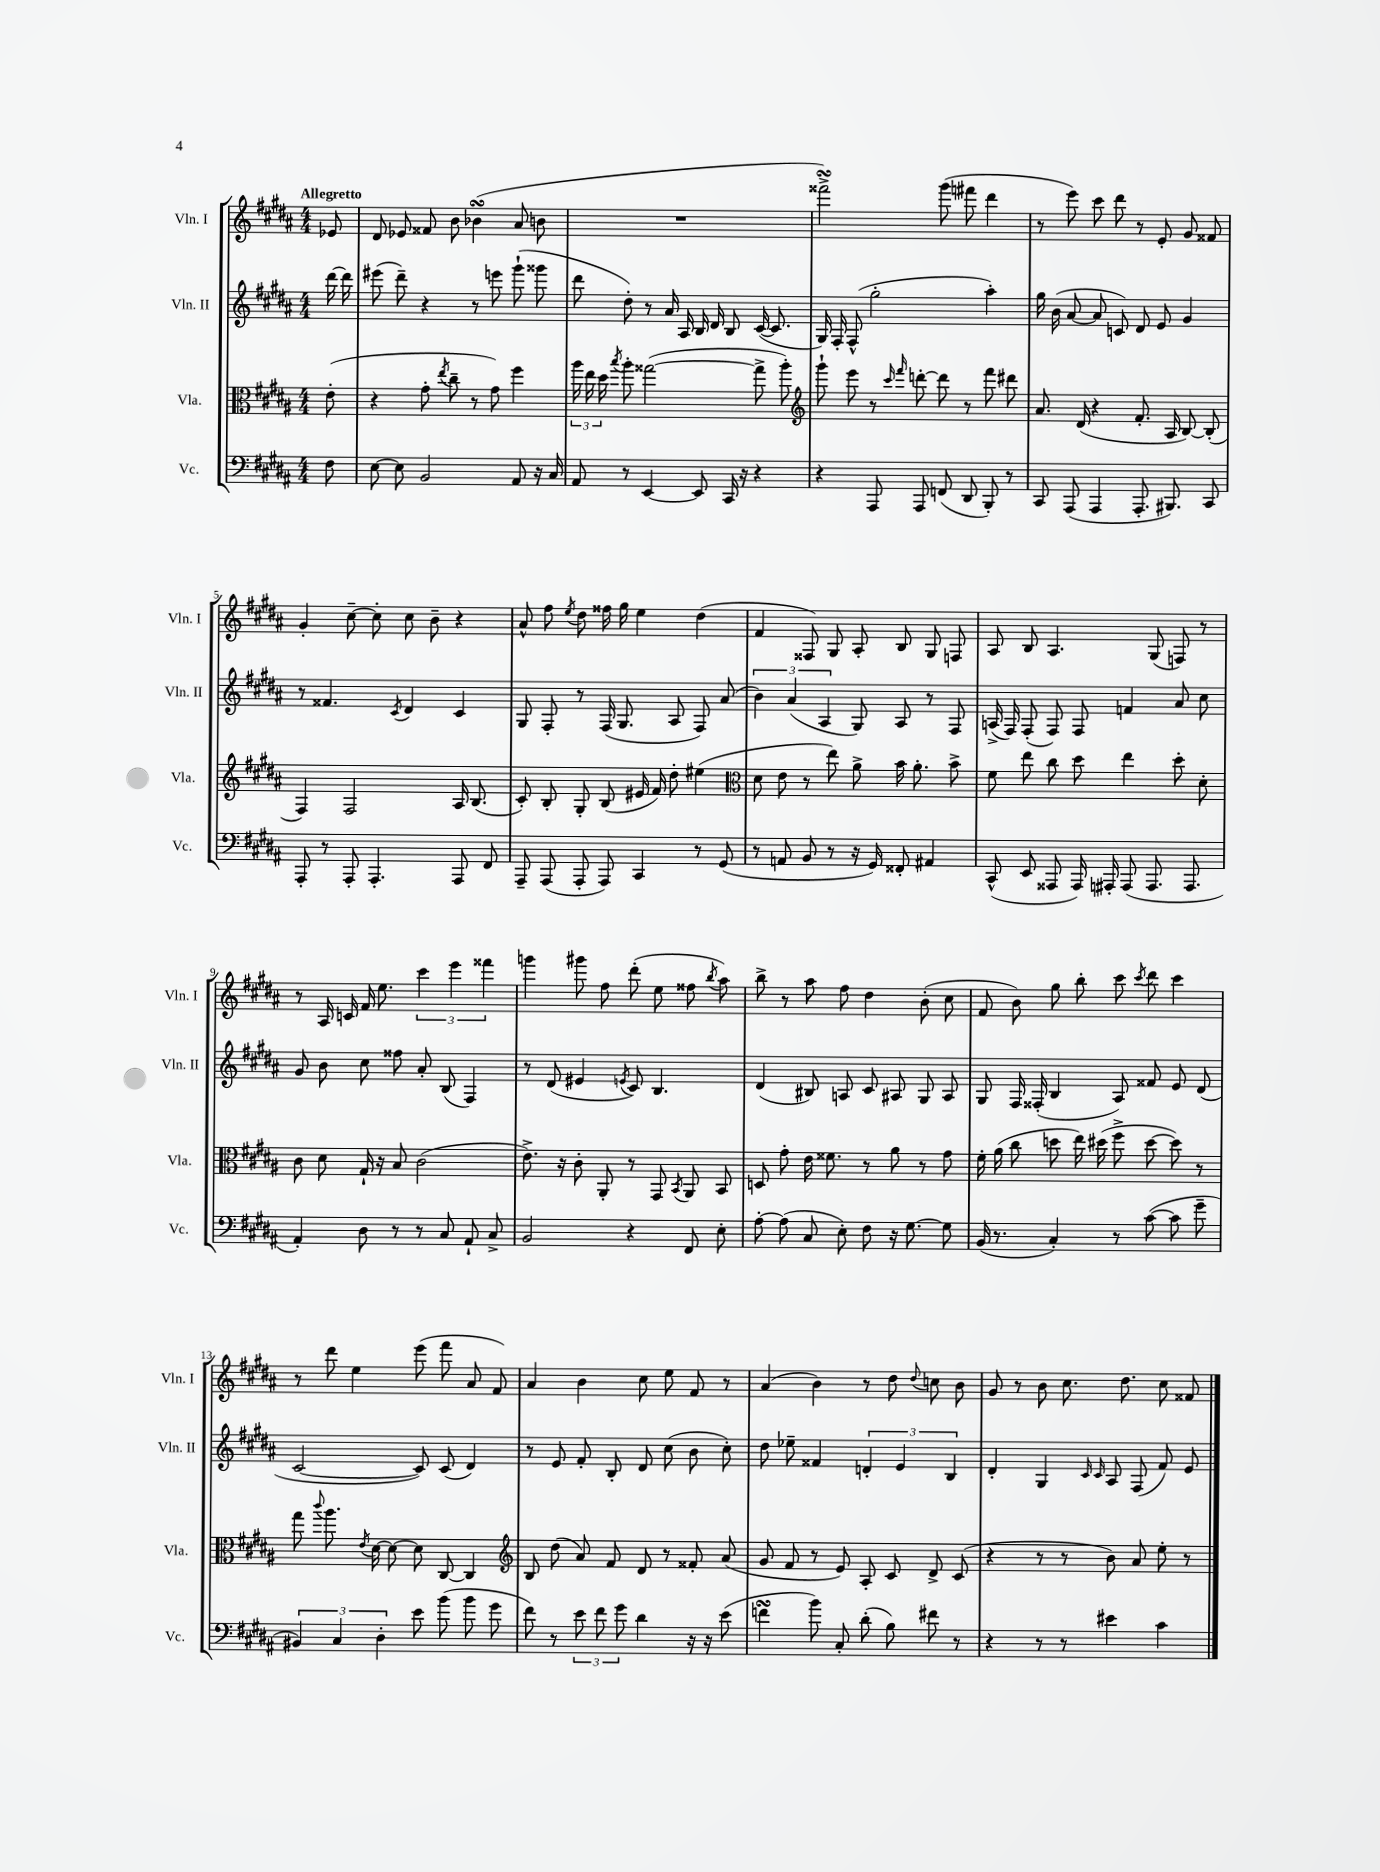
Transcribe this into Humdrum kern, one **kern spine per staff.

**kern	**kern	**kern	**kern
*part4	*part3	*part2	*part1
*staff4	*staff3	*staff2	*staff1
*I"Vc.	*I"Vla.	*I"Vln. II	*I"Vln. I
*I'Vc.	*I'Vla.	*I'Vln. II	*I'Vln. I
*clefF4	*clefC3	*clefG2	*clefG2
*k[f#c#g#d#a#]	*k[f#c#g#d#a#]	*k[f#c#g#d#a#]	*k[f#c#g#d#a#]
*M4/4	*M4/4	*M4/4	*M4/4
=	=	=	=
!	!	!	!LO:TX:a:B:t=Allegretto
8F#\	(8e'\	[16ddd#\	8e-X/
.	.	16ddd#\]	.
=1	=1	=1	=1
[8E\	4r	(8eee#X\	8d#/
8E\]	.	8ddd#~\)	8e-X/
2BB/	8g#'\	4r	8f##X/
.	8qee/	.	.
.	8cc#~\	.	8b\
.	8r	8r	(4b-XsSSs\
.	8g#\)	8eeen\	.
8AA#/	4ff#\	(8ggg#`\	8a#/
16r	.	8ggg##X\	8bn\
16C#/	.	.	.
=2	=2	=2	=2
8AA#/	24aa#\	8ddd#\	1r
.	24ee\	.	.
.	24dd#\	.	.
.	8qbb/	.	.
8r	8aa#'\	8dd#'\)	.
[4EE/	([2gg##X\	8r	.
.	.	16a#/	.
.	.	16A#/	.
8EE/]	.	16B/	.
.	.	16d#/	.
16CC#/	.	8B/	.
16r	.	.	.
4r	8gg##^\]	([16c#/	.
.	.	8.c#/]	.
.	8aa#'\)	.	.
=3	=3	=3	=3
*	*clefG2	*	*
4r	8ggg#`\	16G#/)	2fff##XsSsS^\)
.	.	16F#'/	.
.	8eee\	(8F#^^/	.
8AAA#/	8r	2gg#'\	.
.	16qqccc#/	.	.
.	16qqfff#/	.	.
8AAA#/	[8dddn'\	.	.
(8FFn/	8ddd\]	.	(8ggg#\
8DD#/	8r	.	8fff#X\
8BBB'/)	8fff#\	4aa#'\)	4ddd#\
8r	8ddd#X\	.	.
=4	=4	=4	=4
8CC#/	8.a#/	16gg#\	8r
.	.	(16b\	.
(8AAA#/	.	[8a#/	8eee\)
.	(16d#/	.	.
4AAA#/	4r	8a#/]	8ccc#\
.	.	8cn/)	8ddd#\
8.AAA#'/	8.f#'/	8d#/	8r
.	.	8e/	8e'/
8.BBB#X/)	16A#/	.	.
.	[8B/)	4g#/	8g#/
8CC#/	(8B'/]	.	8f##X/
!!LO:LB:g=z
=5	=5	=5	=5
8AAA#'/	4F#/)	8r	4g#'/
8r	.	4.f##X/	.
8AAA#'/	2F#/	.	[8cc#~\
4.AAA#'/	.	.	8cc#'\]
.	.	8qc#/	.
.	.	4d#/	8cc#\
.	.	.	8b~\
8AAA#/	16A#/	4c#/	4r
.	(8.B/	.	.
8FF#/	.	.	.
=6	=6	=6	=6
8AAA#~/	8c#'/)	8G#/	8a#^^/
(8AAA#/	8B'/	8F#'/	8ff#\
.	.	.	8qee/
8AAA#'/	8G#'/	8r	8dd#\
8AAA#/)	(8B/	(16F#/	16ff##X\
.	.	8.G#/	16gg#\
4CC#/	16e#X/	.	4ee\
.	16f#/)	.	.
.	8dd#'\	8A#/	.
8r	(4ee#X\	8F#/)	(4dd#\
(8GG#/	.	(8a#/	.
=7	=7	=7	=7
*	*clefC3	*	*
8r	8d#\	6b\)	4f#/
8AAn/	8e\	.	.
.	.	(6a#/	.
8BB/	8r	.	8F##X/)
.	.	6A#/	.
8r	8ee\)	.	8G#/
16r	8a#^\	8G#/)	8A#'/
16GG#/)	.	.	.
8FF##X'/	16b\	8A#/	8B/
.	8.a#'\	.	.
4AA#X/	.	8r	8G#/
.	8b^\	8F#/	8Fn/
=8	=8	=8	=8
(8CC#^^/	8f#\	(16An^/	8A#/
.	.	16F#/)	.
8EE/	8ee\	(8F#'/	8B/
8AAA##X/	8cc#\	8F#/)	4.A#/
16AAA##/)	8dd#\	8F#/	.
16AAA#X'/	.	.	.
(8AAA#/	4ee\	4fn/	.
8.AAA#/	.	.	(8G#/
.	8dd#'\	8a#/	8Fn/)
8.AAA#/	.	.	.
.	8d#'\	8cc#\	8r
!!LO:LB:g=z
=9	=9	=9	=9
4AA#'/)	8c#\	8g#/	8r
.	8d#\	8b\	16A#/
.	.	.	16cn/
8D#\	16G#`/	8cc#\	16f#/
.	16r	.	8.ee\
8r	8B/	8ff##X\	.
8r	(2c#\	8a#'/	6ccc#\
8C#/	.	(8B/	.
.	.	.	6eee\
8AA#`/	.	4F#/)	.
.	.	.	6fff##X\
8C#^/	.	.	.
=10	=10	=10	=10
2BB/	8.e^\)	8r	4gggn\
.	.	(8d#/	.
.	16r	.	.
.	8c#'\	4e#X/	8ggg#X\
.	8AA#'/	.	8ff#\
.	.	8qen/	.
4r	8r	8c#/)	(8ddd#'\
.	8GG#/	4.B/	8ee\
.	8qBB/	.	.
8FF#/	8AA#/	.	8ff##X\
.	.	.	8qbb/
8E'\	8BB/	.	8aa#\)
=11	=11	=11	=11
[8A#'\	8Dn/	(4d#/	8bb^\
(8A#\]	8g#'\	.	8r
8C#/	16e\	8B#X/)	8aa#\
.	8.f##X\	.	.
8E'\)	.	8An/	8ff#\
8F#\	8r	8c#/	4dd#\
16r	8a#\	8A#X/	.
[8.G#\	.	.	.
.	8r	8G#/	(8b'\
8G#\]	8g#\	8A#/	8cc#\
=12	=12	=12	=12
(16BB/	16f#'\	8G#/	8f#/
8.r	(16a#\	.	.
.	8cc#\	16F#/	8b\)
.	.	(16F##X'/	.
4C#'/)	8ddn\	4B/	8gg#\
.	16ee\)	.	8bb'\
.	(16dd#X\	.	.
8r	8ff#^\	8A#/)	8ccc#\
.	.	.	8qccc#/
([8c#\	[8dd#\	8f##X/	8ddd#\
8c#\]	8dd#\])	8e/	4ccc#\
8g#~\	8r	(8d#/	.
!!LO:LB:g=z
=13	=13	=13	=13
6BB#X/)	8gg#\	[2c#/	8r
.	8qqccc#/	.	.
.	8.aa#\	.	8ddd#\
6C#/	.	.	.
.	.	.	4ee\
.	8qe/	.	.
.	[16d#\	.	.
6D#'\	.	.	.
.	8d#\_	.	.
8e\	8d#\]	8c#/])	(8eee\
(8b\	[8C#/	(8c#/	8fff#\
8b\	4C#/]	4d#/)	8a#/
8g#\	.	.	8f#/)
=14	=14	=14	=14
*	*clefG2	*	*
8f#\)	8B/	8r	4a#/
8r	(8dd#\	8e/	.
12e\	8a#/)	8f#'/	4b\
12f#\	.	.	.
.	8f#/	8B'/	.
12g#\	.	.	.
4d#\	8d#/	8d#/	8cc#\
.	8r	(8cc#\	8ee\
16r	8f##X'/	8b\	8f#/
16r	.	.	.
(8e\	(8a#/	8cc#'\)	8r
=15	=15	=15	=15
4fnsSSs\	8g#/	8dd#\	(4a#/
.	8f#/	8ee-X~\	.
8b\)	8r	4f##X/	4b\)
8C#'/	8e/)	.	.
(8d#'\	8A#'/	6dn'/	8r
8B\)	8c#/	.	8dd#\
.	.	6e/	.
.	.	.	8qqdd#/
8f#X\	8d#^/	.	8ccn\
.	.	6B/	.
8r	(8c#/	.	8b\
=16	=16	=16	=16
4r	4r	4d#'/	8g#/
.	.	.	8r
8r	8r	4G#/	8b\
8r	8r	.	8.cc#\
.	.	16qqc#/	.
.	.	16qqc#/	.
4e#X\	8b\)	8A#/	.
.	.	.	8.dd#\
.	8a#/	(8F#/	.
4c#\	8ee'\	8f#/)	8cc#\
.	8r	8e/	8f##X/
==	==	==	==
*-	*-	*-	*-
